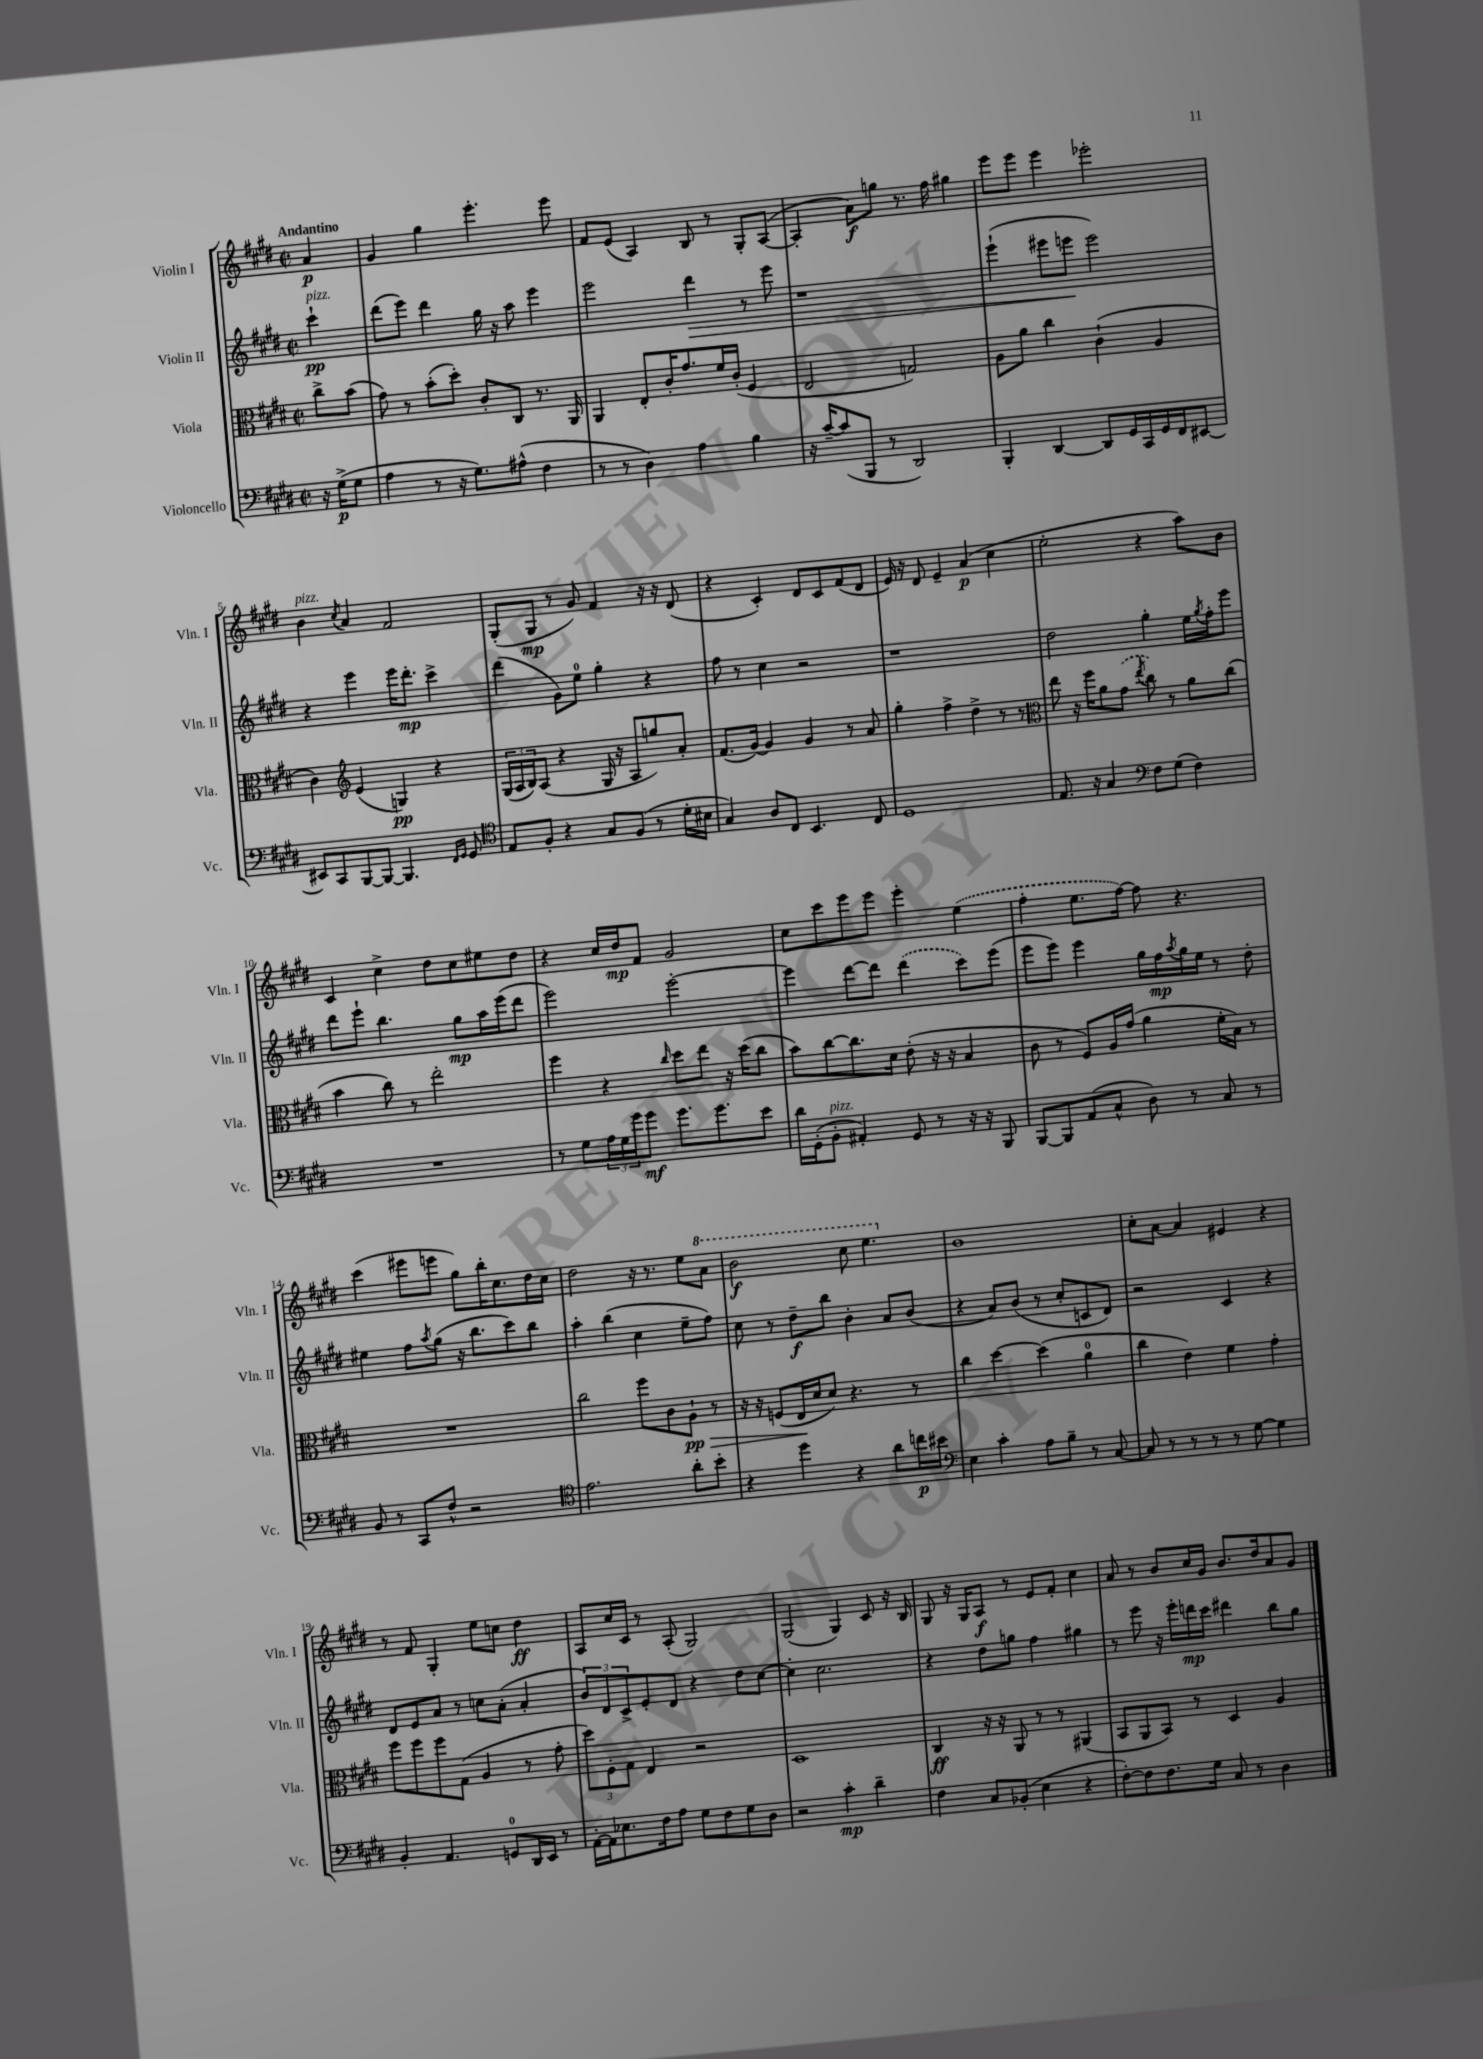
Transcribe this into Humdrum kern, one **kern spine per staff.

**kern	**kern	**kern	**kern
*staff4	*staff3	*staff2	*staff1
*clefF4	*clefC3	*clefG2	*clefG2
*k[f#c#g#d#]	*k[f#c#g#d#]	*k[f#c#g#d#]	*k[f#c#g#d#]
*M2/2	*M2/2	*M2/2	*M2/2
*met(c|)	*met(c|)	*met(c|)	*met(c|)
16r	8cc#^	4ccc#`	4a
(16G#^	.	.	.
8G#	(8b	.	.
=	=	=	=
4A	8g#)	(8ddd#	4g#
.	8r	8eee)	.
8r	(8b'	4ddd#	4gg#
16r	8dd#')	.	.
8.G#)	.	.	.
.	8c#'	16gg#	4.eee'
.	.	16r	.
(8A#^^	8C#	8aa	.
4F#	8.r	4eee	.
.	.	.	8eee
.	16AA	.	.
=	=	=	=
8r	4AA	2eee	8f#
8r	.	.	(8e
4D#)	8E'	.	4A)
.	16c#'	.	.
.	8.g#	.	.
4A	.	4ddd#	8B
.	16f#	.	8r
.	(16c#'	.	.
4B	4F#	8r	8G#'
.	.	8eee	([8A
=	=	=	=
16r	2E	1r	4A']
[16c#~	.	.	.
(8c#]	.	.	.
8BBB	.	.	8a)
8r	.	.	8gg
2DD#)	2G)	.	8.r
.	.	.	16ff#
.	.	.	4gg#
=	=	=	=
4BBB'	8A	(4eee`	8eee
.	8a	.	8eee
[4DD#	4cc#	8eee#	4eee
.	.	8eee	.
8DD#]	(4c#`	2eee)	2eee-'
16GG#	.	.	.
16CC#	.	.	.
16GG#	4A	.	.
16FF#	.	.	.
[8EE#	.	.	.
=	=	=	=
8EE#]	4c#)	4r	4b
8CC#	.	.	.
*	*clefG2	*	*
.	.	.	8qcc#
[8BBB	(4e	4eee	4a
8BBB_	.	.	.
4.BBB]	4G)	16eee	2f#
.	.	8.ddd#'	.
.	4r	4ccc#^	.
16qqFF#	.	.	.
16qqGG#	.	.	.
8GG#	.	.	.
=	=	=	=
*clefC4	*	*	*
8E	(24G#	(4ddd#	(8G#'
.	24A	.	.
.	24B)	.	.
8F#'	(8A	.	8G#
4r	4r	8g#)	8r
.	.	8ee	8g#)
8G#	16G#	4gg#'	4f#
.	16r	.	.
(8F#	8A	.	.
8r	8gg)	4r	16r
.	.	.	16r
16d#'	8a'	.	(8d#
16B#	.	.	.
=	=	=	=
4G#)	(8.f#	8ff#	4r
.	.	8r	.
.	[16g#)	.	.
8A	4g#]	4cc#	4c#')
8C#	.	.	.
4.BB	4g#	2r	8d#
.	.	.	8c#
.	8r	.	(8f#
8C#	8a	.	8d#
=	=	=	=
1D#	4gg#'	1r	16e)
.	.	.	16r
.	.	.	8d#
.	4ff#^	.	4e~
.	4dd#^	.	(4a
.	8r	.	4cc#
.	8r	.	.
=	=	=	=
*	*clefC3	*	*
8.E	8ee	2dd#	2ee'
.	16r	.	.
16r	16ff#	.	.
4G#	8a	.	.
.	(8g#	.	.
*clefF4	*	*	*
.	8qee	.	.
8F#	8cc#)	4gg#'	4r
(8G#	8r	.	.
4F#)	8a	16ee	8aa)
.	.	8qgg#	.
.	.	16ff#'	.
.	(8cc#	8eee	8b
=	=	=	=
1r	4b	8ddd#	4c#
.	.	8eee`	.
.	8cc#)	4.bb	4cc#^
.	8r	.	.
.	2ee'	.	8dd#
.	.	8gg#	8cc#
.	.	16aa	8ee#
.	.	(16eee	.
.	.	8ddd#	8dd#
=	=	=	=
8r	4ff#	2eee)	4r
8G#	.	.	.
24A	4r	.	16cc#
24G#	.	.	.
.	.	.	16dd#
24g#	.	.	.
8g#	.	.	8f#
.	16qqcc#	.	.
8.g#	8dd#	[2eee'	2g#
.	8ee	.	.
8.g#	.	.	.
.	16r	.	.
.	(16dd#	.	.
8e	8cc#	.	.
=	=	=	=
16d#	8b)	4eee]	8cc#
(16GG#'	.	.	.
8BB'	[8cc#	.	8ccc#
4AA#')	8.cc#]	[8ddd#	8eee
.	.	8ddd#]	8eee
.	16d#	.	.
8GG#	(8e'	(4ddd#	4eee'
8r	16r	.	.
.	16r	.	.
16r	4B	8ccc#)	(4ee
16r	.	.	.
8BBB	.	(8eee	.
=	=	=	=
[8BBB	8c#	8eee	4ff#'
8BBB]	8r	8eee)	.
(8AA	8F#)	4eee	8.ee
8C#^^	16A	.	.
.	(16g#	.	[16ff#)
8D#)	4a	16gg#	8ff#]
.	.	16ff#	.
.	.	8qaa	.
8r	.	16gg#	4.r
.	.	16ee	.
8C#	16f#'	8r	.
.	16B)	.	.
8r	8r	8dd#'	.
=	=	=	=
8BB	1r	4ee#	(4ccc#
8r	.	.	.
8CC#	.	8ff#	8eee#
.	.	8qaa	.
8F#^^	.	(8gg#	8eee
2r	.	16r	8gg#)
.	.	8.bb	.
.	.	.	16bb'
.	.	.	8.cc#
.	.	8ccc#)	.
.	.	8bb	16dd#
.	.	.	16cc#
=	=	=	=
*clefC4	*	*	*
2.e	2cc#	4aa'	2dd#
.	.	(4bb	.
.	8ff#	4cc#	16r
.	.	.	8.r
.	8c#	.	.
8a'	8A`	8ee~	8ee
8b'	8r	8ff#)	8aa
=	=	=	=
4r	16r	8cc#	2bb
.	16r	.	.
.	(8F	8r	.
4dd#	16E	8dd#~	.
.	16d#	.	.
.	8d#)	8bb	.
4r	4.r	4b'	8ccc#
.	.	.	4.eee
8a	.	8a	.
16cc	8r	(8b	.
16b#	.	.	.
=	=	=	=
*clefF4	*	*	*
4E	4cc#	4r	1b
4c#'	[4dd#	8a)	.
.	.	(8b	.
8A	(4dd#]	8r	.
8B~	.	8cc#'	.
8r	4a	8c	.
[8C#	.	8d#)	.
=	=	=	=
8C#]	4cc#	2r	8cc#'
8r	.	.	[8a
8r	4e)	.	4a]
8r	.	.	.
8r	4f#	4c#	4e#
[8G#	.	.	.
4G#]	4g#'	4r	4r
=	=	=	=
4BB'	8ff#	8d#	8r
.	8ff#	8e	8f#
4.AA	8ff#	8a	4G#'
.	(8G#	8r	.
.	4A	8cc	8ee
8GG	.	(8a'	8cc
16DD#	8r	4a'	4dd#
16EE	.	.	.
8r	8g#'	.	.
=	=	=	=
[16AA'	12dd#)	12b)	8A
16AA]	.	.	.
.	12F#'	12d#	.
8.E-	.	.	16cc#
.	12G#	12c#^	.
.	.	.	16c#
.	4E	8e'	8r
16F#	.	.	.
8A	.	8d#	(8A'
8G#	2r	4r	2G#)
8F#	.	.	.
8G#	.	8dd#	.
8D#	.	[8cc#	.
=	=	=	=
2r	1D#	4cc#']	(2G#
.	.	2.cc#	.
4c#'	.	.	4G#)
4d#~	.	.	8c#
.	.	.	16r
.	.	.	16B
=	=	=	=
4F#	4C#	4r	8G#
.	.	.	16r
.	.	.	16G#
8C#	16r	8dd#	8A
.	16r	.	.
(8BB-'	8AA	8gg	8r
4E	8r	4ff#	8e
.	8r	.	8f#'
4r	(4AA#	4gg#	4cc#
=	=	=	=
[8F#')	8BB	8r	8a
8F#]	8AA	8eee	8r
8.F#	8BB)	16r	8b
.	.	16eee'	.
.	8r	16ddd	16cc#
16G#	.	16ccc#	16g#
8C#	4D#	4ddd#	8.b
8r	.	.	.
.	.	.	16dd#
4D#	4A	8bb	8a
.	.	8gg#	8g#
==	==	==	==
*-	*-	*-	*-
